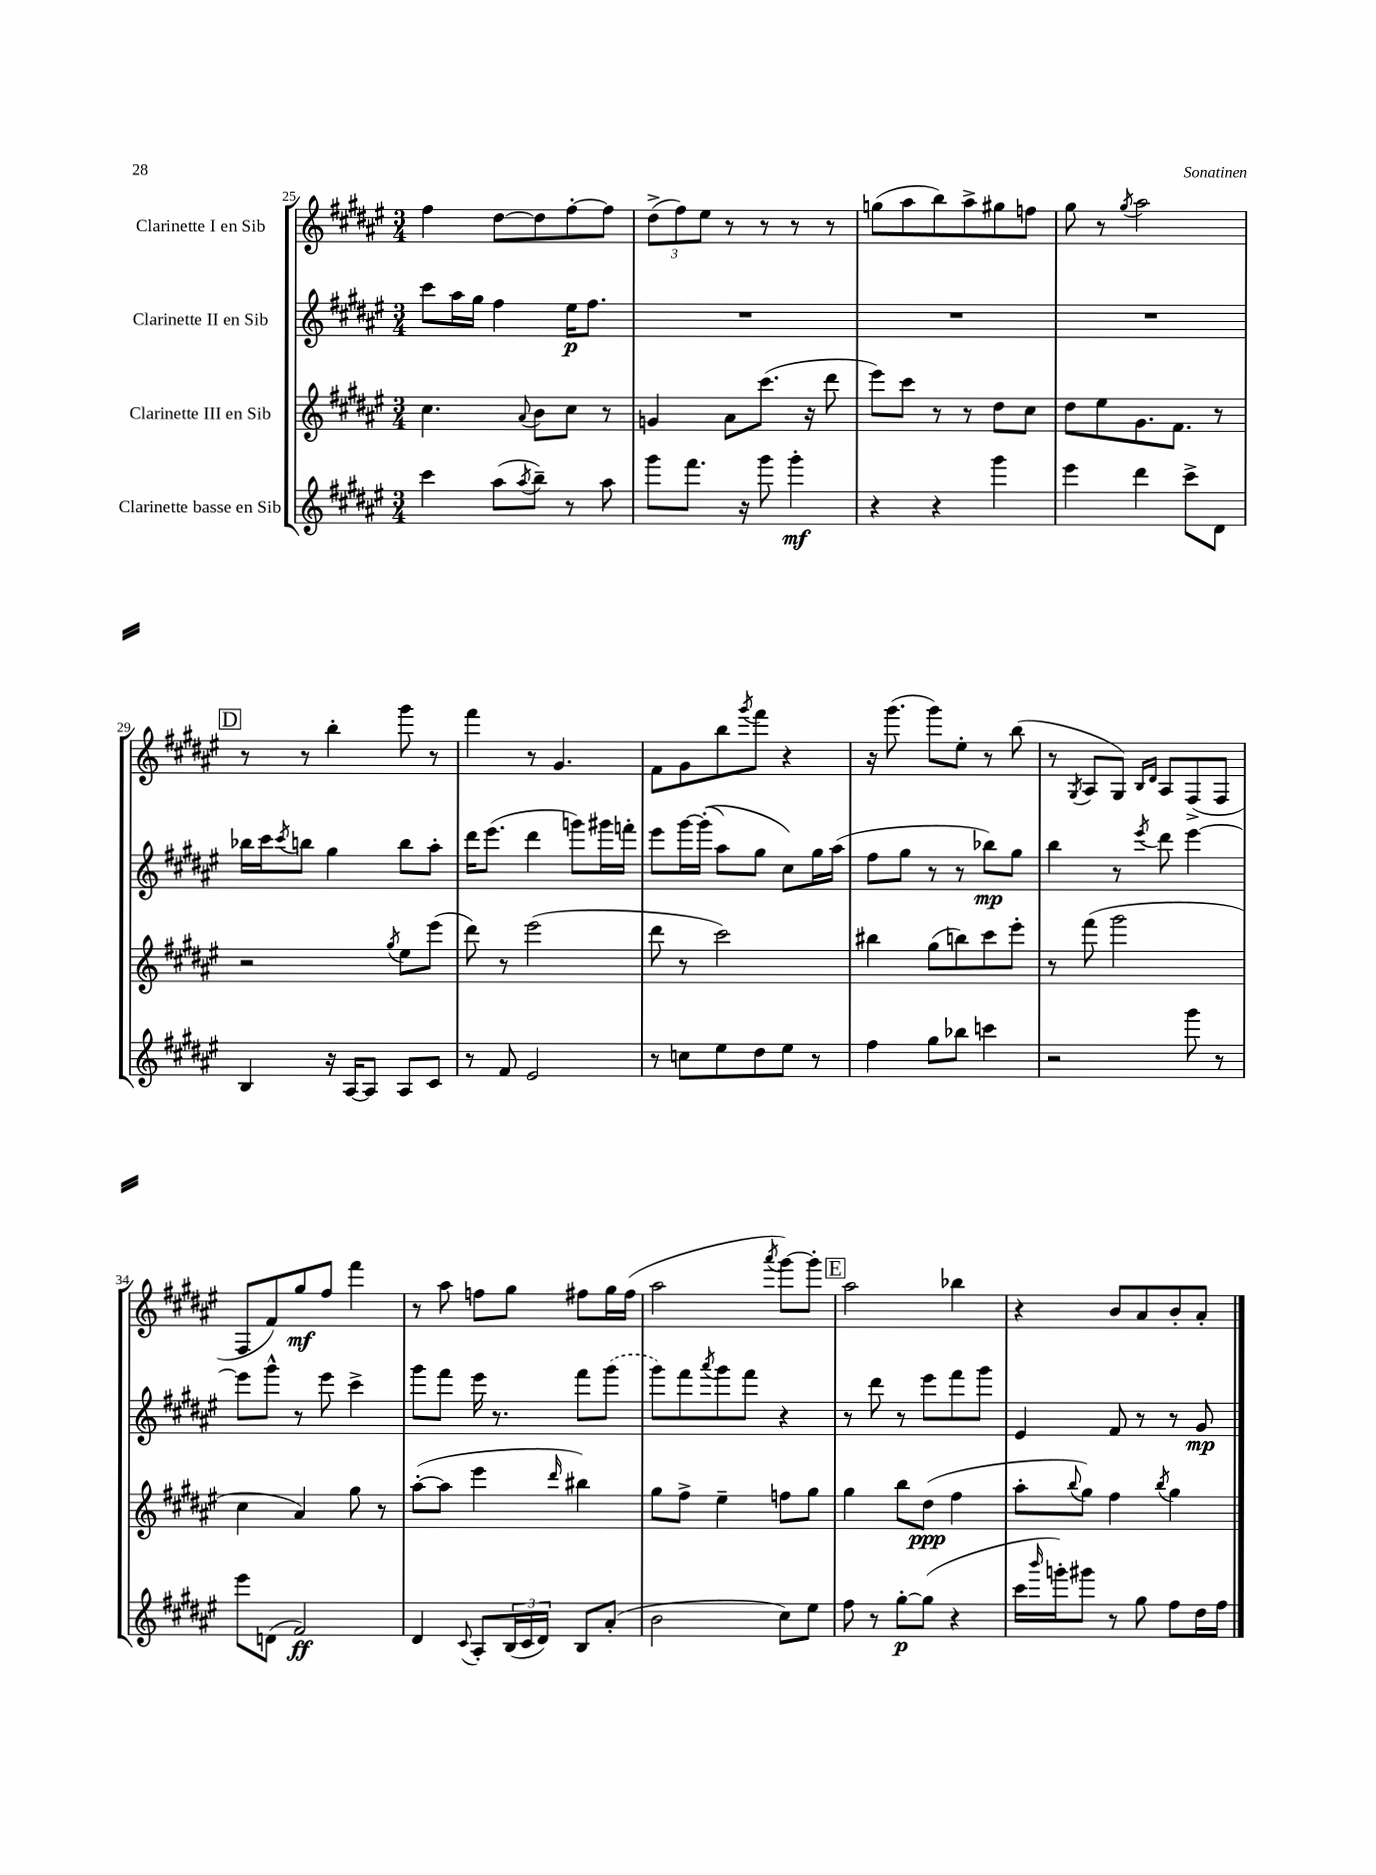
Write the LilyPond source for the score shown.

<<
\new StaffGroup <<
\new Staff = "s0" \with { instrumentName = "Clarinette I en Sib" } {
    \clef treble \key fis \major \numericTimeSignature \time 3/4
    fis''4 dis''8~ dis''8 fis''8~-. fis''8 |
    \tuplet 3/2 { dis''8->( fis''8) eis''8 } r8 r8 r8 r8 |
    g''8( ais''8 b''8) ais''8-> gis''8 f''8 |
    gis''8 r8 \acciaccatura { gis''8 } ais''2 |
    \mark \markup { \box "D" } r8 r8 b''4-. gis'''8 r8 |
    fis'''4 r8 gis'4. |
    fis'8 gis'8 b''8 \acciaccatura { gis'''8 } fis'''8 r4 |
    r16 gis'''8.( gis'''8) eis''8-. r8 b''8( |
    r8 \acciaccatura { gis8 } ais8 gis8) \grace { b16 dis'16 } ais8 fis8->( fis8 |
    fis8 fis'8) gis''8\mf fis''8 fis'''4 |
    r8 ais''8 f''8 gis''8 fis''8 gis''16 fis''16( |
    ais''2 \acciaccatura { ais'''8 } gis'''8~) gis'''8-. |
    \mark \markup { \box "E" } ais''2 bes''4 |
    r4 b'8 ais'8 b'8-. ais'8-. \bar "|." |
}
\new Staff = "s1" \with { instrumentName = "Clarinette II en Sib" } {
    \clef treble \key fis \major \numericTimeSignature \time 3/4
    cis'''8 ais''16 gis''16 fis''4 eis''16\p fis''8. |
    R2. |
    R2. |
    R2. |
    \mark \markup { \box "D" } bes''16 cis'''16 \acciaccatura { cis'''8 } b''8 gis''4 b''8 ais''8-. |
    dis'''16 eis'''8.( dis'''4 g'''8) gis'''16 f'''16-. |
    eis'''8 gis'''16~ gis'''16-.(\( ais''8) gis''8 cis''8\) gis''16 ais''16( |
    fis''8 gis''8 r8 r8 bes''8\mp) gis''8 |
    b''4 r8 \acciaccatura { eis'''8 } dis'''8 eis'''4~ |
    eis'''8 gis'''8-^ r8 eis'''8 cis'''4-> |
    gis'''8 fis'''8 eis'''16 r8. fis'''8 \once \slurDashed gis'''8( |
    gis'''8) fis'''8 \acciaccatura { ais'''8 } gis'''8 fis'''8 r4 |
    \mark \markup { \box "E" } r8 dis'''8 r8 eis'''8 fis'''8 gis'''8 |
    eis'4 fis'8 r8 r8 gis'8\mp \bar "|." |
}
\new Staff = "s2" \with { instrumentName = "Clarinette III en Sib" } {
    \clef treble \key fis \major \numericTimeSignature \time 3/4
    cis''4. \appoggiatura { ais'8 } b'8 cis''8 r8 |
    g'4 ais'8 cis'''8.( r16 dis'''8 |
    eis'''8) cis'''8 r8 r8 dis''8 cis''8 |
    dis''8 eis''8 gis'8. fis'8. r8 |
    \mark \markup { \box "D" } r2 \acciaccatura { gis''8 } eis''8 eis'''8( |
    dis'''8) r8 eis'''2( |
    dis'''8 r8 cis'''2) |
    bis''4 gis''8( b''8) cis'''8 eis'''8-. |
    r8 fis'''8( gis'''2 |
    cis''4 ais'4) gis''8 r8 |
    ais''8~-.( ais''8 eis'''4 \grace { dis'''16 } bis''4) |
    gis''8 fis''8-> eis''4-- f''8 gis''8 |
    \mark \markup { \box "E" } gis''4 b''8 dis''8\ppp( fis''4 |
    ais''8-. \appoggiatura { b''8 } gis''8) fis''4 \acciaccatura { b''8 } gis''4 \bar "|." |
}
\new Staff = "s3" \with { instrumentName = "Clarinette basse en Sib" } {
    \clef treble \key fis \major \numericTimeSignature \time 3/4
    cis'''4 ais''8( \acciaccatura { ais''8 } b''8--) r8 ais''8 |
    gis'''8 fis'''8. r16 gis'''8 gis'''4-.\mf |
    r4 r4 gis'''4 |
    eis'''4 dis'''4 cis'''8-> dis'8 |
    \mark \markup { \box "D" } b4 r16 ais16~ ais8 ais8 cis'8 |
    r8 fis'8 eis'2 |
    r8 c''8 eis''8 dis''8 eis''8 r8 |
    fis''4 gis''8 bes''8 c'''4 |
    r2 gis'''8 r8 |
    eis'''8 d'8( fis'2\ff) |
    dis'4 \appoggiatura { cis'8 } ais8-. \tuplet 3/2 { b16( cis'16 dis'16) } b8 ais'8-.( |
    b'2 cis''8) eis''8 |
    \mark \markup { \box "E" } fis''8 r8 gis''8~-.\p gis''8( r4 |
    cis'''16 \grace { b'''16 } g'''16-.) gis'''8 r8 gis''8 fis''8 dis''16 fis''16 \bar "|." |
}
>>
>>
\layout { \context { \Score currentBarNumber = #25 } }
